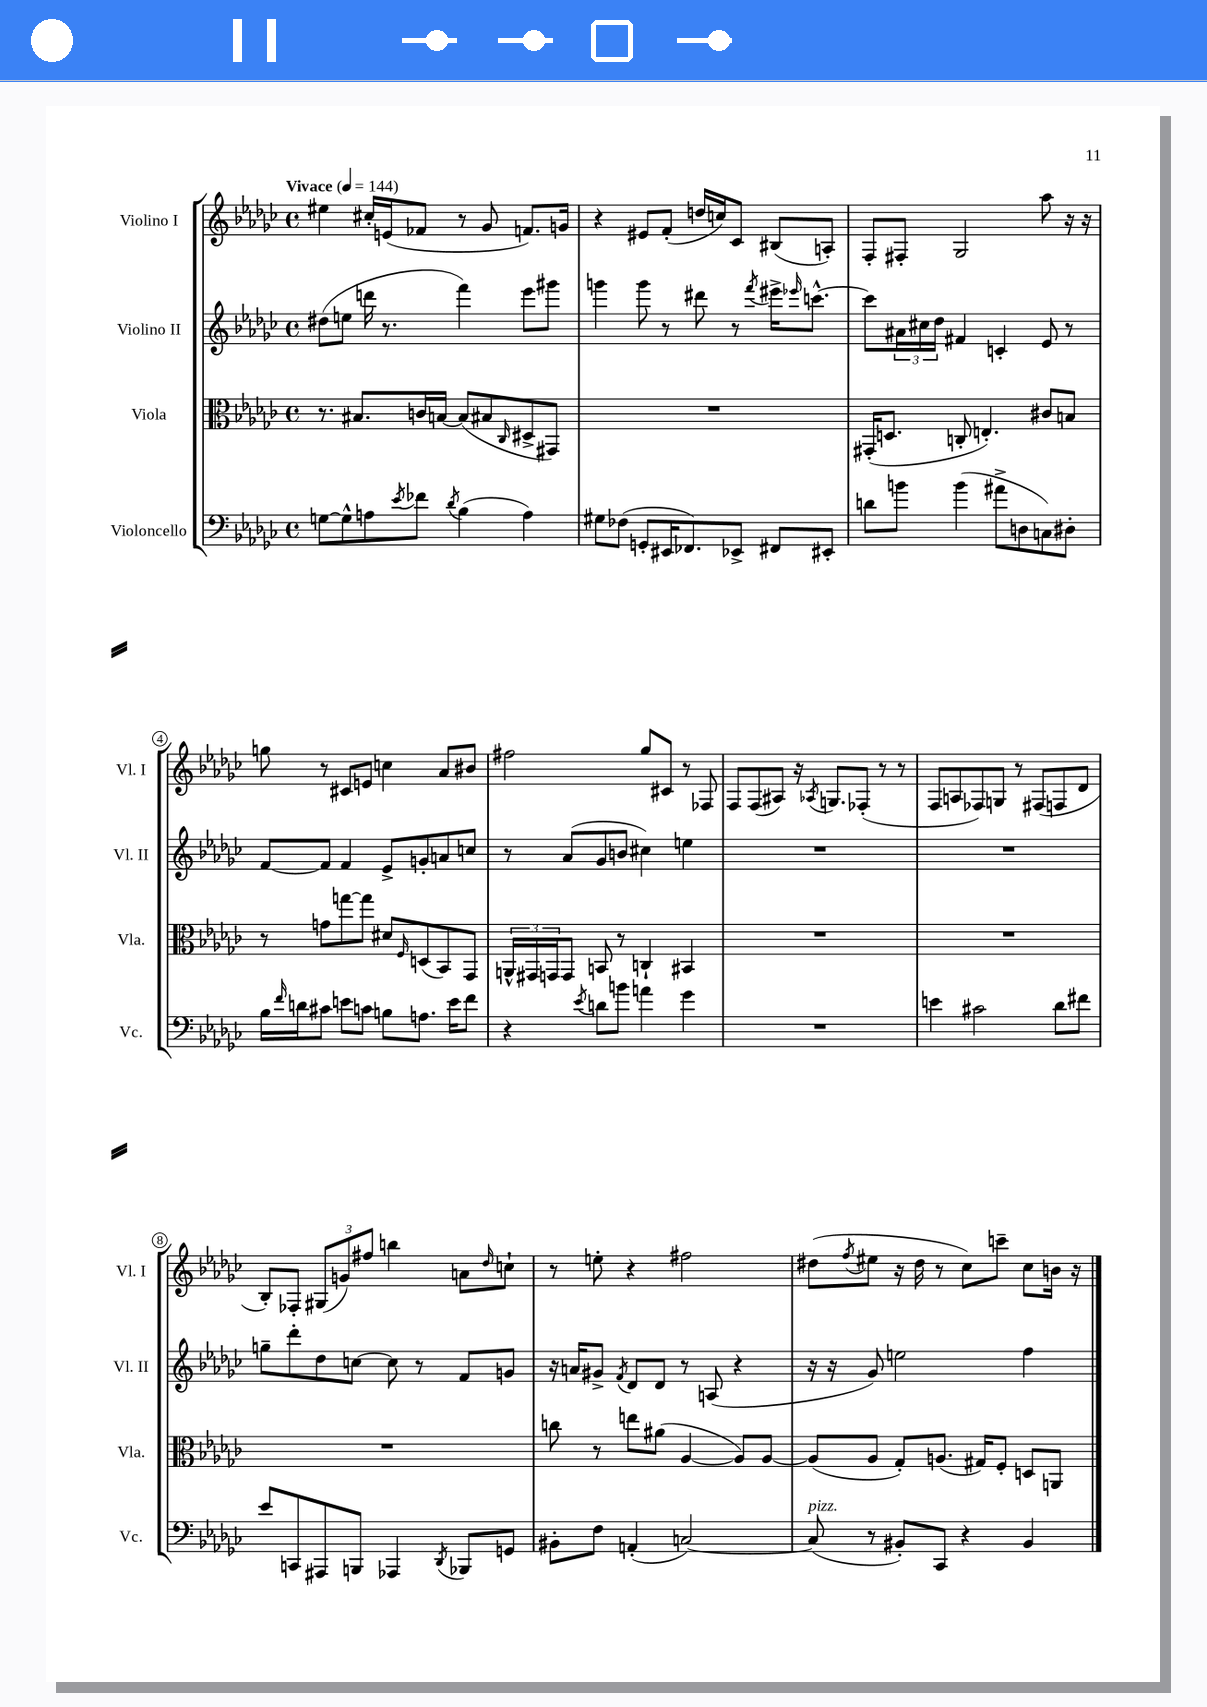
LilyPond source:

<<
\new StaffGroup <<
\new Staff = "s0" \with { instrumentName = "Violino I" shortInstrumentName = "Vl. I" } {
    \clef treble \key ges \major \defaultTimeSignature \time 4/4 \tempo "Vivace" 4 = 144
    eis''4 cis''16-. e'16( fes'8 r8 ges'8 f'8.) g'16 |
    r4 eis'8 f'8-.( d''16 c''16) ces'8 bis8( a8-.) |
    f8-. fis8-. ges2 aes''8 r16 r16 |
    g''8 r8 cis'8 e'8 c''4 aes'8 bis'8 |
    fis''2 ges''8 cis'8 r8 fes8 |
    f8 f8( ais8) r16 \acciaccatura { aes8 } g8. fes8-.( r8 r8 |
    f8 a8 fes8) g8 r8 fis8( f8 des'8 |
    bes8-.) fes8-. \tuplet 3/2 { gis8( g'8) fis''8 } b''4 a'8 \grace { des''16 } c''8-! |
    r8 e''8-. r4 fis''2 |
    dis''8( \acciaccatura { f''8 } eis''8 r16 dis''16 r8 ces''8) c'''8-- ces''8 b'16 r16 \bar "|." |
}
\new Staff = "s1" \with { instrumentName = "Violino II" shortInstrumentName = "Vl. II" } {
    \clef treble \key ges \major \defaultTimeSignature \time 4/4
    dis''8( e''8 d'''16 r8. f'''4) ees'''8 gis'''8 |
    g'''4 g'''8 r8 dis'''8 r8 \acciaccatura { f'''8 } eis'''16-> \grace { ees'''16 } c'''8.~-^ |
    c'''8 \tuplet 3/2 { ais'16 cis''16 des''16 } fis'4 c'4-. ees'8 r8 |
    f'8~ f'8 f'4 ees'8-> g'8-. a'8 c''8 |
    r8 aes'8( ges'8 b'8 cis''4) e''4 |
    R1 |
    R1 |
    g''8-- des'''8-. des''8 c''8~ c''8 r8 f'8 g'8 |
    r16 a'16 gis'8-> \acciaccatura { f'8 } des'8 des'8 r8 a8( r4 |
    r16 r16 ges'8) e''2 f''4 \bar "|." |
}
\new Staff = "s2" \with { instrumentName = "Viola" shortInstrumentName = "Vla." } {
    \clef alto \key ges \major \defaultTimeSignature \time 4/4
    r8. bis8. c'16 b16~ b8( bis8 \grace { ces16 } dis8-> gis,8) |
    R1 |
    gis,16-.( d8. c8-. e4.-.) cis'8 b8 |
    r8 g'8 g''8~ g''8 dis'8 \grace { f16 } d8( bes,8) ges,8 |
    \tuplet 3/2 { a,16-^ gis,16 g,16 } g,8 b,8 r8 c4-! bis,4 |
    R1 |
    R1 |
    R1 |
    c''8 r8 e''8 ais'8( aes4~ aes8) aes8~ |
    aes8( aes8 ges8-.) a8.( gis16) f8-. d8 a,8 \bar "|." |
}
\new Staff = "s3" \with { instrumentName = "Violoncello" shortInstrumentName = "Vc." } {
    \clef bass \key ges \major \defaultTimeSignature \time 4/4
    g8~ g8-^ a8 \acciaccatura { ees'8 } fes'8 \acciaccatura { des'8 } bes4( a4) |
    gis8 fes8( g,8-. eis,16 fes,8.) ees,8-> fis,8 eis,8-. |
    d'8 b'8 b'4( ais'8-> d8 c8) dis8-. |
    bes16 \grace { f'16 } d'16 cis'8 e'8 c'8 b8 a8. e'16 f'8 |
    r4 \acciaccatura { ees'8 } d'8 b'8 a'4 ges'4 |
    R1 |
    e'4 cis'2 des'8 fis'8 |
    ees'8 c,8 ais,,8 b,,8 aes,,4 \acciaccatura { des,8 } bes,,8 g,8 |
    bis,8-. f8 a,4-.( c2~) |
    c8^\markup { \italic "pizz." }( r8 bis,8-.) ces,8 r4 bis,4 \bar "|." |
}
>>
>>
\layout { \context { \Score \override BarNumber.stencil = #(make-stencil-circler 0.1 0.3 ly:text-interface::print) } }
